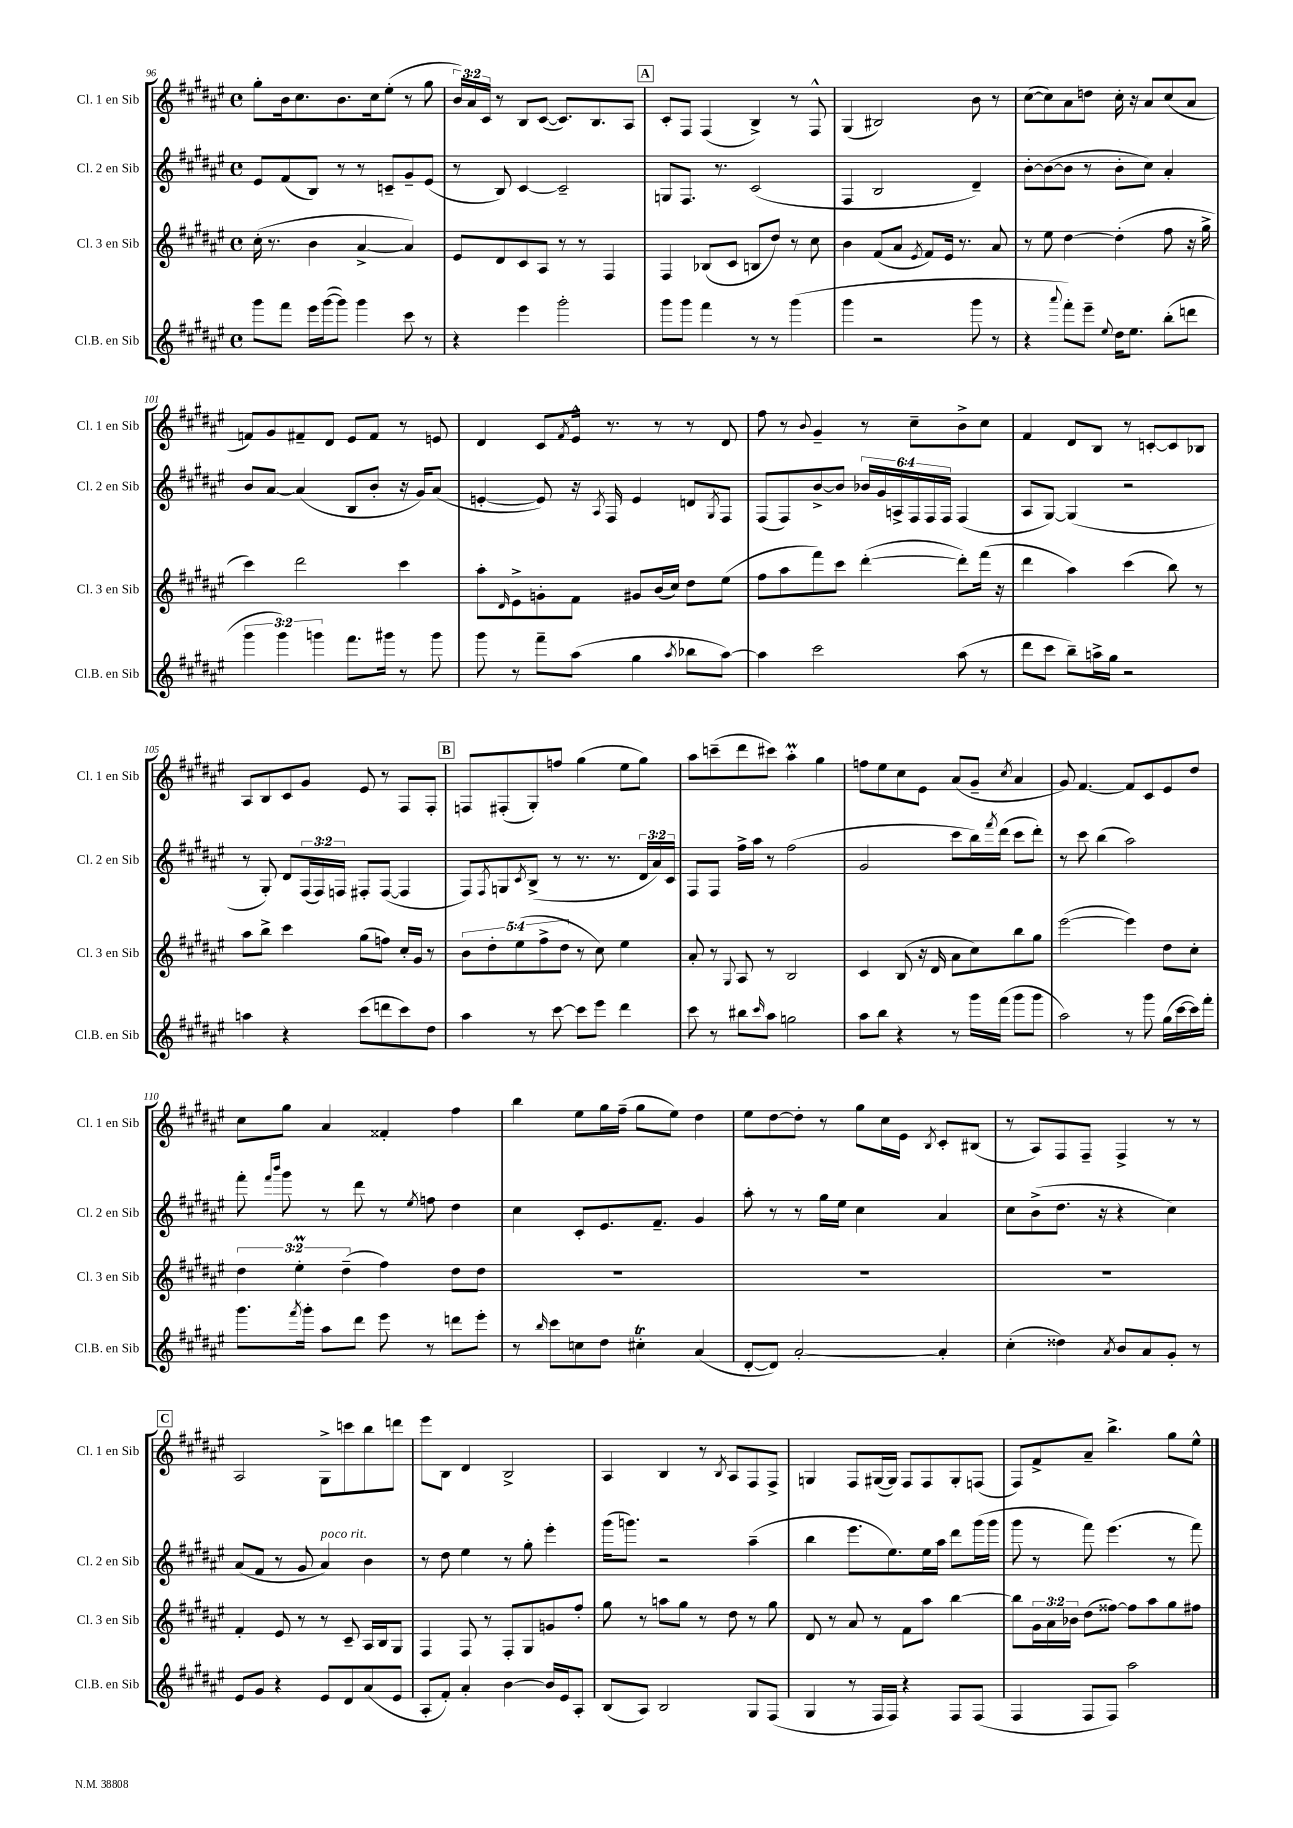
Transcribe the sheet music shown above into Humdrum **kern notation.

**kern	**kern	**kern	**kern
*staff4	*staff3	*staff2	*staff1
*clefG2	*clefG2	*clefG2	*clefG2
*k[f#c#g#d#a#e#]	*k[f#c#g#d#a#e#]	*k[f#c#g#d#a#e#]	*k[f#c#g#d#a#e#]
*M4/4	*M4/4	*M4/4	*M4/4
*met(c)	*met(c)	*met(c)	*met(c)
8ggg#	(16cc#'	8e#	8gg#'
.	8.r	.	.
8fff#	.	(8f#	16b
.	.	.	8.cc#
16eee#	4b	8B)	.
([16ggg#	.	.	.
8ggg#])	.	8r	8.b
4ggg#	[4a#^	8r	.
.	.	.	16cc#
.	.	8c~	(8ee#'
8ccc#	4a#])	8g#~	8r
8r	.	(8e#	8gg#
=	=	=	=
4r	8e#	8r	24b)
.	.	.	24a#
.	.	.	24c#
.	8d#	8B)	8r
4eee#	8c#	[4c#	8B
.	8A#	.	([8c#
2ggg#'	8r	2c#~]	8.c#])
.	8r	.	.
.	.	.	8.B
.	4F#	.	.
.	.	.	8A#
=	=	=	=
8ggg#	4F#	8G	8c#'
8ggg#	.	8.F#	8F#
4fff#	(8B-	.	(4F#
.	.	8.r	.
.	8c#	.	.
8r	8B	(2c#	4B^)
8r	8dd#)	.	.
(4ggg#	8r	.	8r
.	8cc#	.	8F#^^
=	=	=	=
4ggg#	4b	4F#	(4G#
2r	(8f#	2B	2B#)
.	8a#	.	.
.	8qe#	.	.
.	8f#)	.	.
.	16e#	.	.
.	8.r	.	.
8ggg#	.	4d#~)	8b
8r	8a#	.	8r
=	=	=	=
4r	8r	[8b'	([8cc#
.	8ee#	(8b_	8cc#])
8qqaaa#	.	.	.
8fff#')	[4dd#	8b]	8a#
8eee#~	.	8r	8dd
8qqee#	.	.	.
16dd#	(4dd#']	8b'	16cc#'
8.ee#	.	.	16r
.	.	8cc#)	8a#
(8bb'	8ff#	4a#'	(8cc#
8ddd	16r	.	8a#
.	16gg#^	.	.
=	=	=	=
6ggg#	4ccc#)	8b	8f)
.	.	[8a#	8g#
6ggg#)	.	.	.
.	2ddd#	(4a#]	8f#~
6ggg	.	.	.
.	.	.	8d#
8.fff#	.	8B	8e#
.	.	8b'	8f#
16ggg#	.	.	.
8r	4ccc#	16r	8r
.	.	16g#)	.
8ggg#	.	(8a#	8e
=	=	=	=
8ggg#	8aa#'	[4e'	4d#
.	16qqd#	.	.
8r	8e#^	.	.
8fff#~	8g'	8e])	8c#
.	.	.	8qf#
(8aa#	8f#	16r	16e#^^
.	.	8qA#	.
.	.	16F#	8.r
4gg#	8g#	4e	.
.	(16b	.	8r
.	16cc#)	.	.
8qaa#	.	.	.
8bb-	8dd#	8d	8r
.	.	8qG#	.
[8aa#)	(8ee#	8F#	8d#
=	=	=	=
4aa#]	8ff#	(8F#	8ff#
.	8aa#	8F#)	8r
.	.	.	8qqb
2ccc#	8fff#)	[8b^	4g#~
.	8ccc#	8b]	.
.	([4ddd#'	24b-	8r
.	.	24g#	.
.	.	24A^	.
.	.	24F#	8cc#~
.	.	24F#	.
.	.	24F#	.
(8aa#	8ddd#'])	(4F#	8b^
8r	(16fff#	.	8cc#
.	16r	.	.
=	=	=	=
8ddd#	4ddd#	8A#	4f#
8ccc#	.	[8G#)	.
8bb~)	4aa#)	(4G#]	8d#
16aa^	.	.	8B
16gg#	.	.	.
2r	(4ccc#	2r	8r
.	.	.	[8c'
.	8bb)	.	8c]
.	8r	.	8B-
=	=	=	=
4aa	8aa#	8r	8A#
.	8bb^	8G#')	8B
4r	4ccc#	8d#	8c#
.	.	(24F#	8g#
.	.	24F#)	.
.	.	24F	.
(8ccc#	(8gg#	8F#'	8e#
8ddd	8ff)	([8F#	8r
8ccc#)	16cc#'	4F#]	8F#
.	16g#	.	.
8dd#	8r	.	8F#'
=	=	=	=
4aa#	10b	8F#)	8F
.	10dd#'	.	.
.	.	8qF#	.
.	.	8G	(8F#'
.	(10ee#	.	.
.	.	8qc#	.
8r	.	(8B^	8G#')
.	10ff#^	.	.
[8ccc#	.	8r	8ff
.	10dd#	.	.
8ccc#]	8r	8.r	(4gg#
8eee#	8cc#)	.	.
.	.	8.r	.
4ddd#	4ee#	.	8ee#
.	.	24d#	8gg#)
.	.	24a#)	.
.	.	24c#	.
=	=	=	=
8ccc#	8a#'	8F#	8aa#
8r	8r	8F#	(8ccc~
.	8qqG#	.	.
8bb#	8A#	16ff#^	8ddd#
.	.	16aa#	.
16qqccc#	.	.	.
8aa#	8r	8r	8ccc#)
2gg	2B	(2ff#	4aa#'
.	.	.	4gg#
=	=	=	=
8aa#	4c#	2g#	8ff
8bb	.	.	8ee#
4r	(8B	.	8cc#
.	16r	.	8e#
.	16d#	.	.
8r	8a#	8ccc#	(8a#
16ggg#	8cc#)	16bb)	8g#~
.	.	8qfff#	.
(16fff#	.	(16ddd#	.
.	.	.	8qcc#
8ggg#	8bb	8ccc#	4a#
8ggg#	8gg#	8ddd#')	.
=	=	=	=
2aa#)	([2eee#	8r	8g#)
.	.	8ccc#	[4.f#
.	.	(4bb	.
8r	4eee#])	2aa#)	8f#]
8ggg#	.	.	8c#
(16gg#	8dd#	.	8e#
[16ccc#	.	.	.
16ccc#])	8cc#'	.	8dd#
16fff#'	.	.	.
=	=	=	=
8.ggg#	6dd#	8fff#'	8cc#
.	.	16qqfff#	.
.	.	16qqbbb	.
.	.	8ggg#	8gg#
.	6ee#'	.	.
8qfff#	.	.	.
16ggg#'	.	.	.
8aa#	.	8r	4a#
.	(6dd#~	.	.
8ddd#	.	8ddd#	.
8eee#	4ff#)	8r	4f##'
.	.	8qee#	.
8r	.	8ff	.
8ddd	8dd#	4dd#	4ff#
8eee#'	8dd#	.	.
=	=	=	=
8r	1r	4cc#	4bb
16qqbb	.	.	.
8ccc#	.	.	.
8cc	.	8c#'	8ee#
8dd#	.	8.e#	16gg#
.	.	.	(16ff#~
4cc#'	.	.	8gg#
.	.	8.f#~	.
.	.	.	8ee#)
(4a#	.	4g#	4dd#
=	=	=	=
[8d#'	1r	8aa#'	8ee#
8d#])	.	8r	[8dd#
[2a#'	.	8r	8dd#']
.	.	16gg#	8r
.	.	16ee#	.
.	.	4cc#	8gg#
.	.	.	16cc#
.	.	.	16e#
.	.	.	8qB
4a#']	.	4a#	8c#'
.	.	.	(8B#
=	=	=	=
(4cc#'	1r	8cc#	8r
.	.	(8b^	8A#)
4dd##)	.	8.dd#	8F#
.	.	.	8F#~
.	.	16r	.
8qa#	.	.	.
8b	.	4r	4F#^
8a#	.	.	.
8g#'	.	4cc#)	8r
8r	.	.	8r
=	=	=	=
8e#	4f#'	(8a#	2A#
8g#	.	8f#	.
4r	8e#	8r	.
.	8r	8g#	.
8e#	8r	4a#)	8G#^
8d#	8c#~	.	8ccc
(8a#	16A#	4b	8bb
.	16B	.	.
8e#	8G#	.	8ddd
=	=	=	=
8A#'	4F#	8r	8eee#
8f#')	.	8dd#	8B
4a#'	8F#	4ee#	4d#
.	8r	.	.
[4b	8F#'	8r	2B^
.	8G#	8gg#'	.
16b]	8g	4eee#'	.
16e#	.	.	.
8A#'	8ff#'	.	.
=	=	=	=
(8B	8gg#	(16ggg#	4A#
.	.	8.ggg)	.
8A#)	8r	.	.
2B	8aa	2r	4B
.	8gg#	.	.
.	8r	.	8r
.	.	.	8qB
.	8dd#	.	8A#
8G#	8r	(4aa#~	8F#
(8F#	8gg#	.	8F#^
=	=	=	=
4G#	8d#	4bb	4G
.	8r	.	.
8r	8a#	8.eee#	8F#
16F#	8r	.	([16G#
16F#)	.	8.ee#)	16G#])
4r	8f#	.	8F#
.	8aa#	16ee#	8F#
.	.	16aa#	.
8F#	[4bb	8ddd#	8G#'
(8F#	.	(16ggg#	(8F
.	.	16ggg#	.
=	=	=	=
4F#	8bb]	8ggg#	8F#)
.	24g#	8r	8f#^
.	24a#	.	.
.	24b-	.	.
8F#	(8dd#	8fff#)	8a#~
8F#)	[8ff##)	(4.eee#	4.bb^
2aa#	8ff##]	.	.
.	8aa#	.	.
.	8gg#	8r	8gg#
.	8ff#	8fff#)	8ee#^^
==	==	==	==
*-	*-	*-	*-
